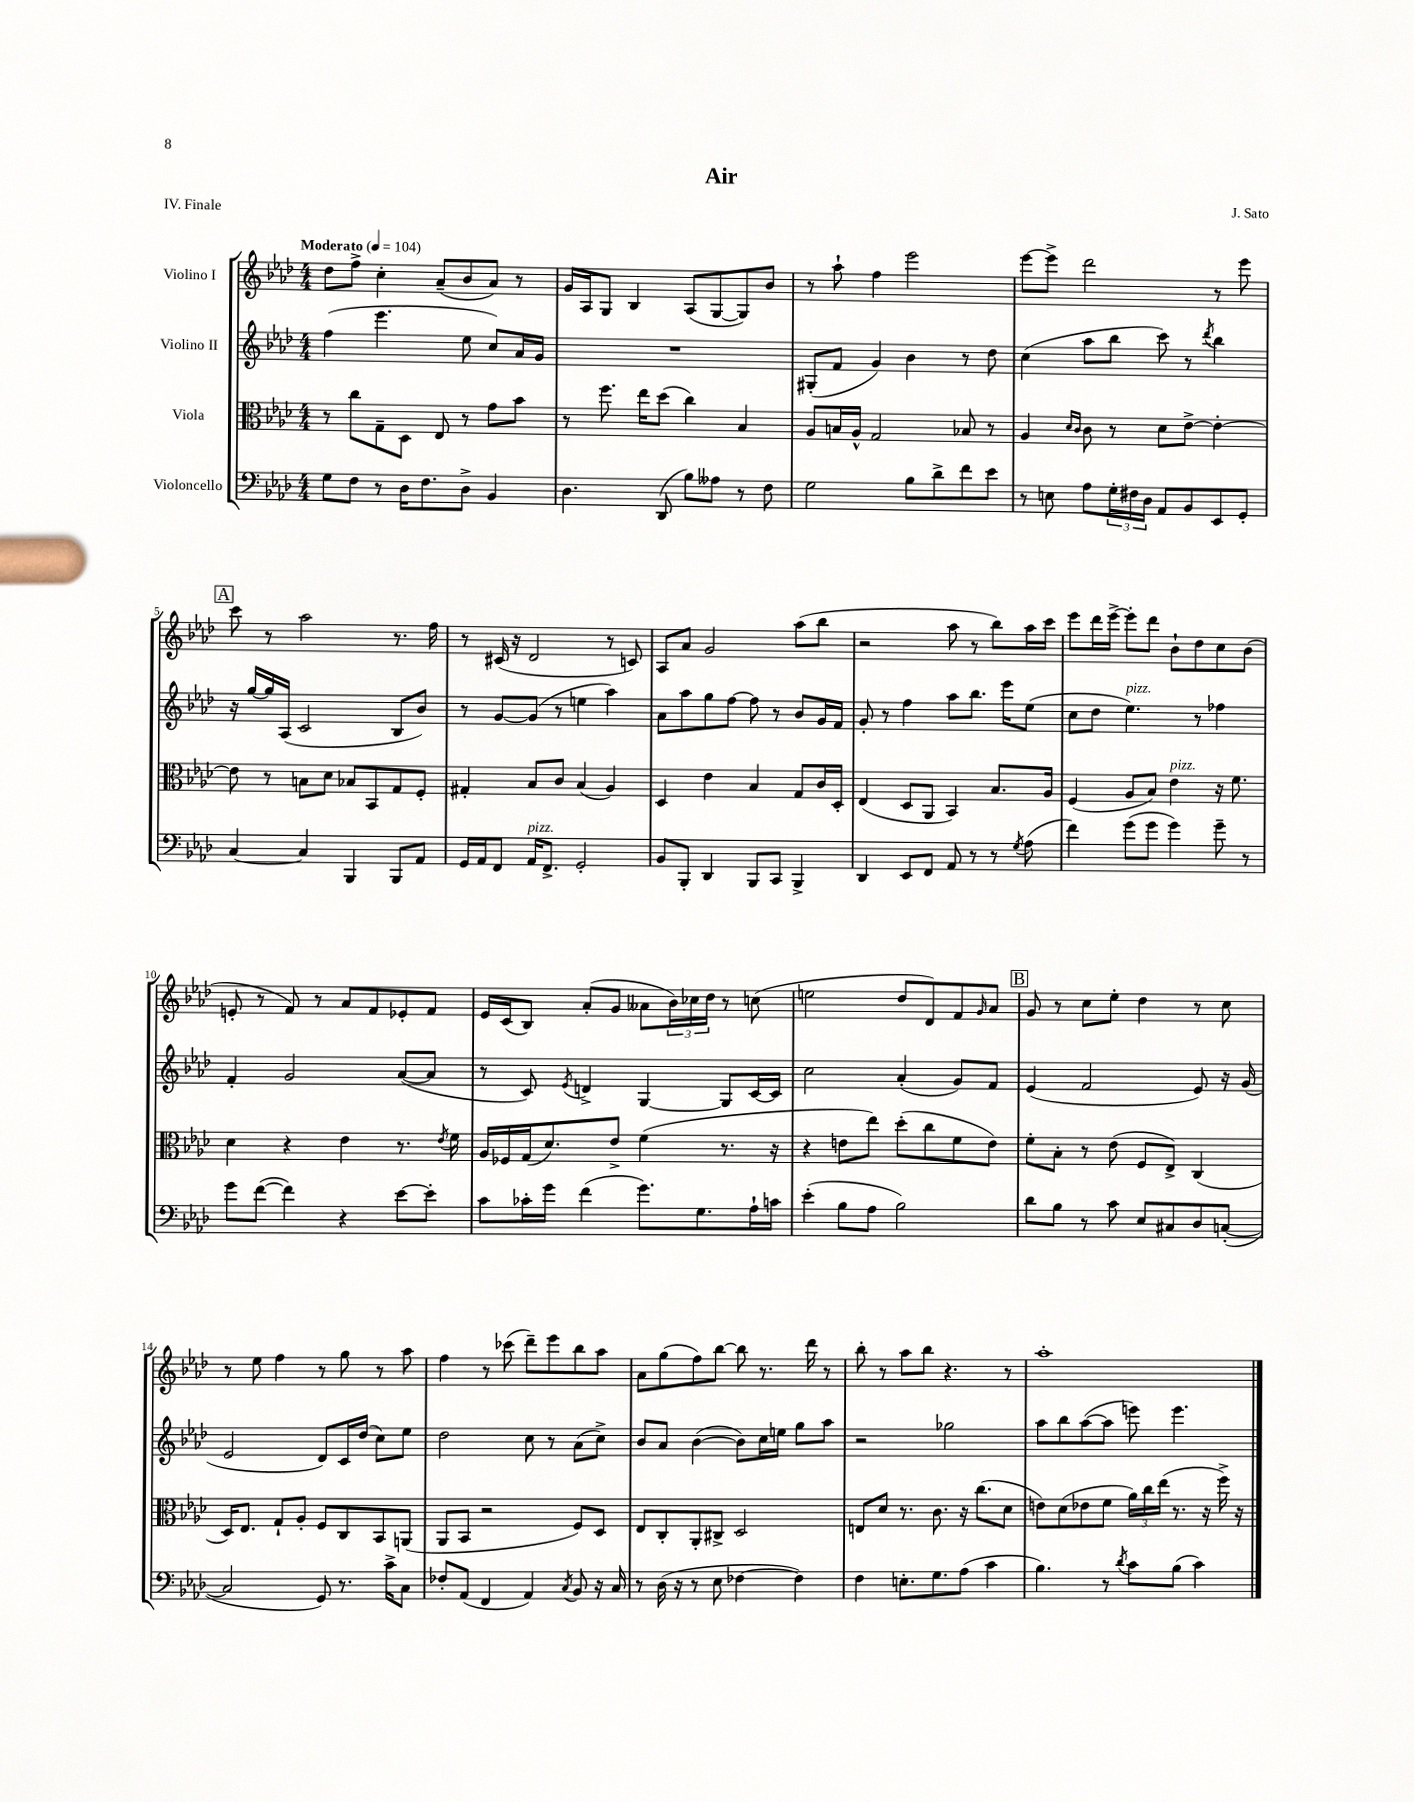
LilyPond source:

\header { title = "Air" composer = "J. Sato" piece = "IV. Finale" }
<<
\new StaffGroup <<
\new Staff = "s0" \with { instrumentName = "Violino I" } {
    \clef treble \key aes \major \numericTimeSignature \time 4/4 \tempo "Moderato" 4 = 104
    des''8 f''8-> c''4-. aes'8--( bes'8 aes'8) r8 |
    g'16 aes16 g8 bes4 aes8( g8~ g8) bes'8 |
    r8 aes''8-! f''4 ees'''2 |
    ees'''8~ ees'''8-> des'''2 r8 ees'''8 |
    \mark \markup { \box "A" } c'''8 r8 aes''2 r8. f''16 |
    r8 cis'16( r16 des'2 r8 c'8) |
    aes8 aes'8 g'2 aes''8( bes''8 |
    r2 aes''8 r8 bes''8) aes''16 c'''16 |
    ees'''8 des'''16 ees'''16~-> ees'''8-. des'''8 bes'8-! des''8 c''8 bes'8( |
    e'8-. r8 f'8) r8 aes'8 f'8 ees'8-. f'8 |
    ees'16 c'16( bes8) aes'8-.( g'8 aeses'8 \tuplet 3/2 { bes'16) ces''16 des''16 } r8 c''8( |
    e''2 des''8 des'8) f'8 \grace { g'16 } aes'8 |
    \mark \markup { \box "B" } g'8 r8 c''8 ees''8-. des''4 r8 c''8 |
    r8 ees''8 f''4 r8 g''8 r8 aes''8 |
    f''4 r8 ces'''8( des'''8--) ees'''8 bes''8 aes''8 |
    aes'8 g''8( f''8) bes''8~ bes''8 r8. des'''16 r8 |
    bes''8-. r8 aes''8 bes''8 r4. r8 |
    aes''1-. \bar "|." |
}
\new Staff = "s1" \with { instrumentName = "Violino II" } {
    \clef treble \key aes \major \numericTimeSignature \time 4/4
    f''4( ees'''4. ees''8 c''8) aes'16 g'16 |
    R1 |
    gis8-.( f'8 g'4) bes'4 r8 des''8 |
    c''4( aes''8 bes''8 c'''8) r8 \acciaccatura { des'''8 } bes''4 |
    \mark \markup { \box "A" } r16 g''16~ g''16 aes16( c'2 bes8 bes'8) |
    r8 g'8~ g'8( r8 e''4 aes''4) |
    aes'8 aes''8 g''8 f''8~ f''8 r8 bes'8 g'16 f'16 |
    g'8-. r8 f''4 aes''8 bes''8. ees'''16 ees''8( |
    c''8 des''8 ees''4.^\markup { \italic "pizz." }) r8 fes''4 |
    f'4-. g'2 aes'8~( aes'8 |
    r8 c'8) \acciaccatura { ees'8 } d'4-> g4~ g8 c'16~ c'16 |
    c''2 aes'4-.( g'8) f'8 |
    \mark \markup { \box "B" } ees'4( f'2 ees'8) r16 g'16( |
    ees'2 des'8) c'16 des''16( c''8) ees''8 |
    des''2 c''8 r8 aes'8( c''8->) |
    bes'8 aes'8 bes'4~( bes'8) c''16 e''16 g''8 aes''8 |
    r2 ges''2 |
    aes''8 bes''8 aes''8~( aes''8 e'''8) e'''4. \bar "|." |
}
\new Staff = "s2" \with { instrumentName = "Viola" } {
    \clef alto \key aes \major \numericTimeSignature \time 4/4
    r8 c''8 g8-- des8 ees8 r8 g'8 bes'8 |
    r8 f''8. ees''16 des''8( c''4) bes4 |
    aes8 b16 aes16-^ g2 bes8 r8 |
    aes4 \grace { des'16 c'16 } c'8 r8 des'8 ees'8~-> ees'4~-. |
    \mark \markup { \box "A" } ees'8 r8 b8 des'8 bes8 bes,8 g8 f8-. |
    gis4-. bes8 c'8 bes4( aes4) |
    des4 ees'4 bes4 g8 c'16 des16-. |
    ees4( des8 aes,8 bes,4) bes8. aes16 |
    f4( aes8 bes8) ees'4^\markup { \italic "pizz." } r16 f'8. |
    des'4 r4 ees'4 r8. \acciaccatura { ees'8 } f'16 |
    aes16 fes16 g16( des'8.) ees'8-> f'4( r8. r16 |
    r4 e'8 ees''8) des''8-.( c''8 f'8 e'8) |
    \mark \markup { \box "B" } f'8-. bes8-. r8 ees'8( f8 ees8->) c4( |
    des16) ees8. g8-! aes8-. f8 c8 bes,8 a,8( |
    aes,8 bes,8 r2 f8) des8 |
    ees8 c8-. aes,8-. cis8-> des2 |
    e8 des'8 r8. c'8. r16 c''8.( des'8 |
    e'8) des'8( ees'8 f'8 \tuplet 3/2 { aes'16) c''16 ees''16( } r8. r16 f''16->) r16 \bar "|." |
}
\new Staff = "s3" \with { instrumentName = "Violoncello" } {
    \clef bass \key aes \major \numericTimeSignature \time 4/4
    g8 f8 r8 des16 f8. des8-> bes,4 |
    des4. des,8( bes8) aeses8 r8 f8 |
    g2 bes8 des'8-> f'8 ees'8 |
    r8 e8 aes8 \tuplet 3/2 { g16-. fis16 des16 } aes,8 bes,8 ees,8 g,8-. |
    \mark \markup { \box "A" } c4~ c4 bes,,4 bes,,8 aes,8 |
    g,16 aes,16 f,8 aes,16^\markup { \italic "pizz." } f,8.-> g,2-. |
    bes,8 bes,,8-. des,4 bes,,8 c,8 bes,,4-> |
    des,4 ees,8 f,8 aes,8 r8 r8 \acciaccatura { g8 } aes8( |
    f'4) g'8( g'8 g'4) g'8-- r8 |
    g'8 f'8~( f'4) r4 ees'8~ ees'8-. |
    c'8 ces'16-. g'16 f'4( g'8.) g8. aes16-! c'16 |
    ees'4-.( bes8 aes8 bes2) |
    \mark \markup { \box "B" } des'8 bes8 r8 c'8 ees8 cis8 des8 c8~-.( |
    c2 g,8) r8. c'16-> c8 |
    fes8-. aes,8( f,4 aes,4) \acciaccatura { c8 } bes,8 r16 c16 |
    r8 des16( r16 r8 ees8 fes4~ fes4) |
    f4 e8.-. g8. aes8( c'4 |
    bes4.) r8 \acciaccatura { des'8 } c'8 bes8( c'4) \bar "|." |
}
>>
>>
